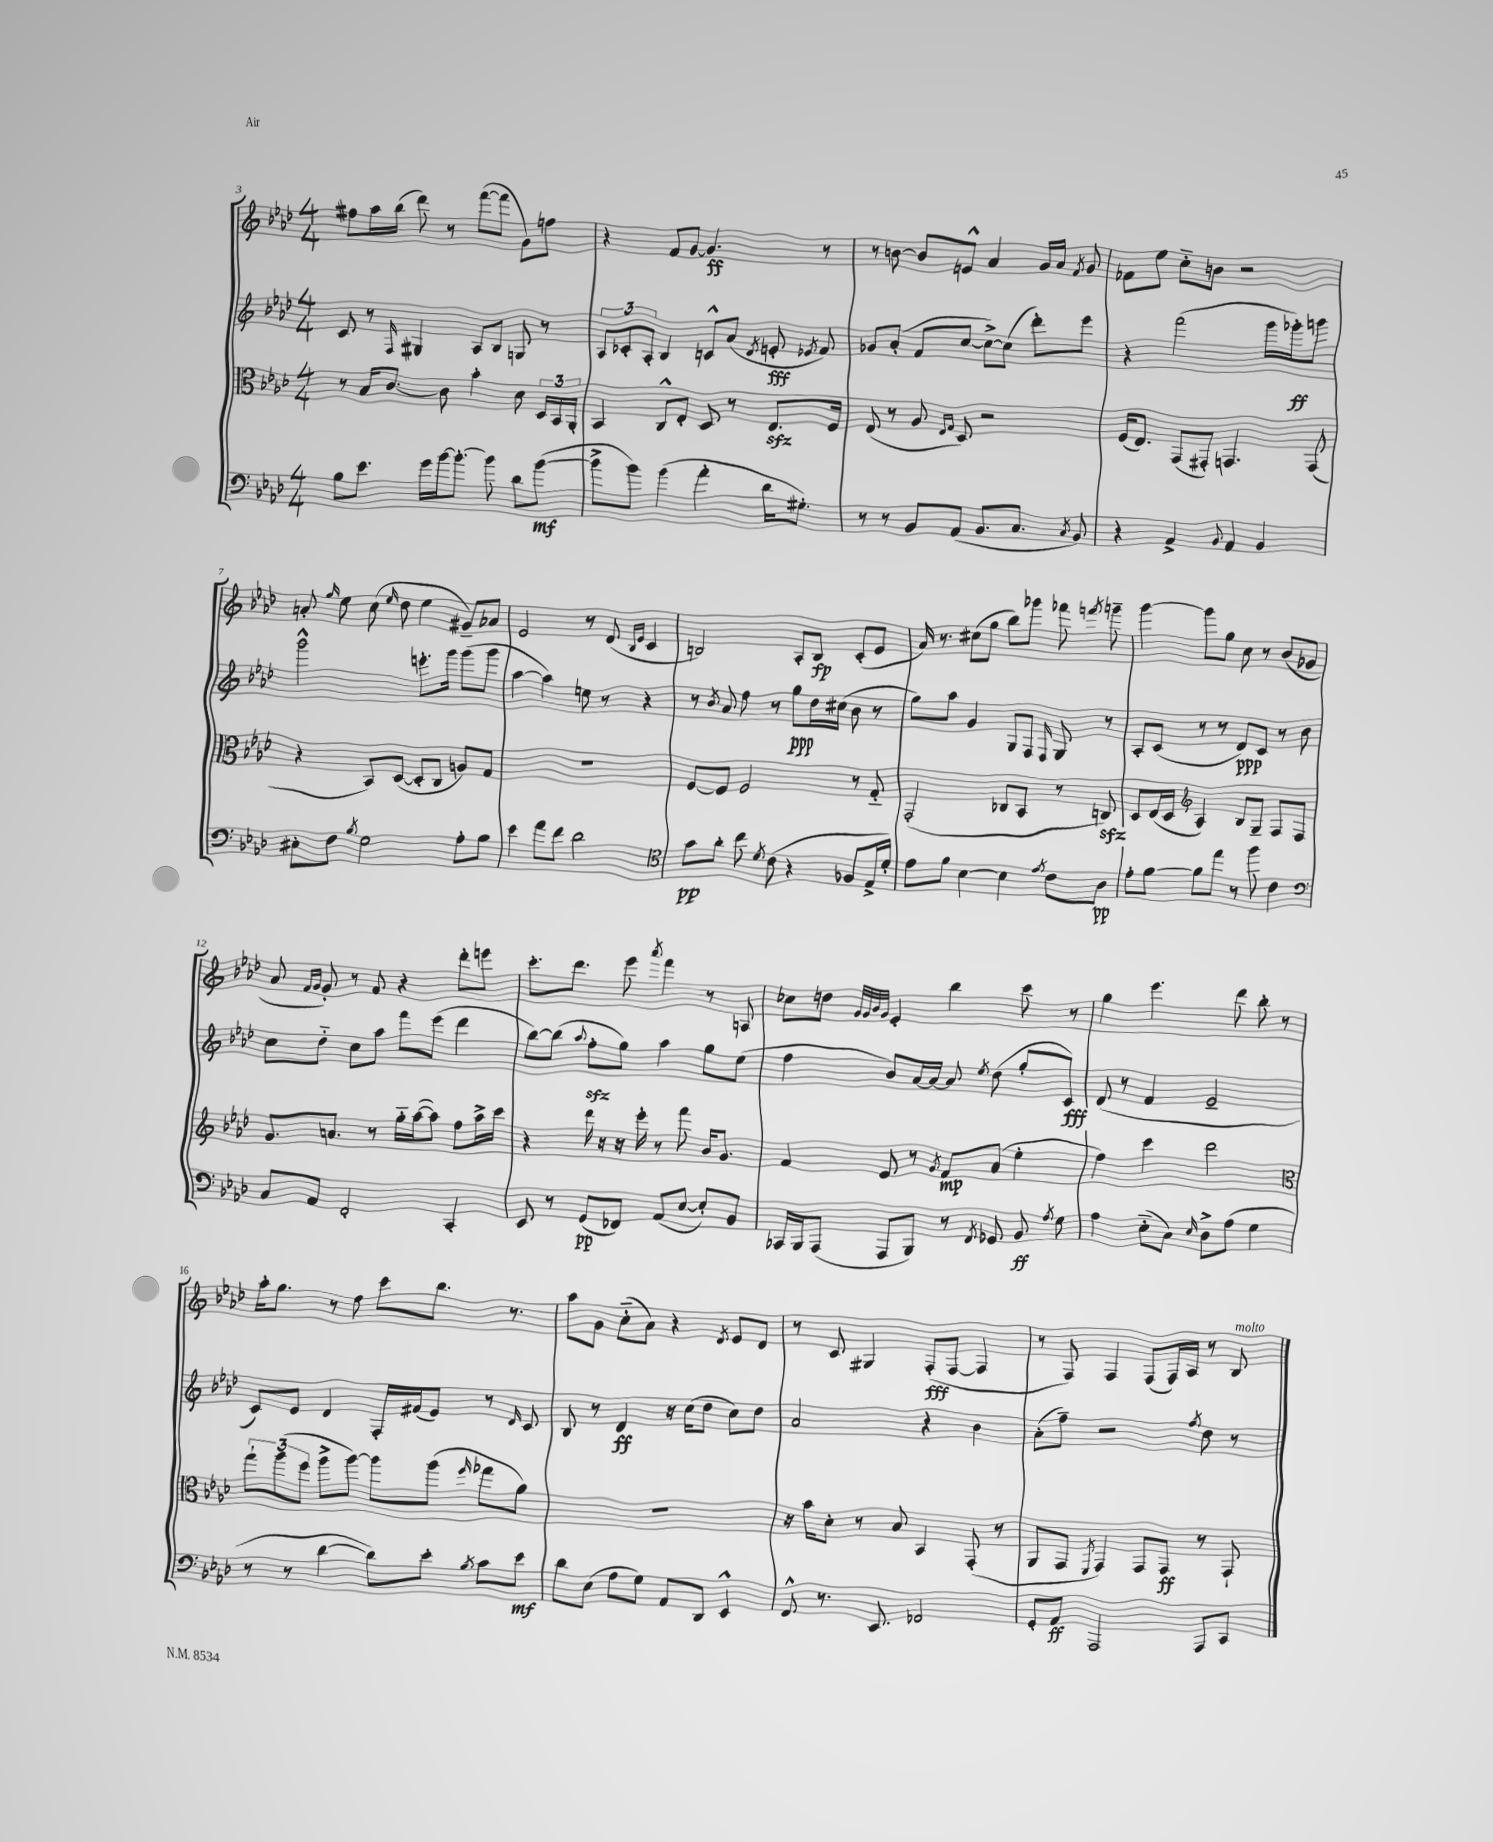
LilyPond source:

<<
\new StaffGroup <<
\new Staff = "s0" {
    \clef treble \key aes \major \numericTimeSignature \time 4/4
    \autoBeamOff fis''8[ aes''16 bes''16]( des'''8) r8 f'''8[~( f'''8] g'8[) f''8] |
    r4 f'8[ g'8]~ g'4.\ff r8 |
    r8 b'8~ b'8[ e'8]-^ aes'4 g'16[ aes'16] \acciaccatura { f'8 } g'8 |
    fes'8[ ees''8] c''8[-_ b'8] r2 |
    a'8-. \grace { g''16 } ees''8 c''8( \grace { ees''16 } des''8 ees''4 gis'8[--) aes'8] |
    ees'2 r8 des'8( \grace { bes16[ ees'16] } c'4 |
    b2) aes8[-. b8]\fp c'8[-.( ees'8] |
    aes'16) r8. cis''8[( g''8] bes''8[) ges'''8] fes'''8 \acciaccatura { f'''8 } g'''8-- |
    g'''4~ g'''8[ g''8] c''8 r8 bes'8[( ges'8] |
    aes'8 \grace { f'16[ g'16] } g'8-.) r8 f'8 r4 des'''8[-. e'''8] |
    c'''8.[-. des'''8.] ees'''8 \acciaccatura { aes'''8 } f'''4 r8 a8 |
    ces''8[ d''8] \grace { g'32[ g'32 bes'32 g'32] } ees'4-. bes''4 c'''8 r8 |
    g''4 ees'''4. des'''8 bes''8-. r8 |
    aes''16[-. g''8.] r8 f''8 c'''8[ bes''8.] r8. |
    aes''8[ g'8] c''8[-_( aes'8]) r4 \acciaccatura { des'8 } ees'8[ des'8] |
    r8 c'8 gis4 f8[-.\fff( f8]~ f4 |
    r8 f8) f4 f8[( f16) aes16] r8 bes8^\markup { \italic "molto" } \bar "|." |
}
\new Staff = "s1" {
    \clef treble \key aes \major \numericTimeSignature \time 4/4
    \autoBeamOff c'8 r8 \grace { f16 } gis4 aes8[ bes8] g8 r8 |
    \tuplet 3/2 { aes8[ ces'8-. aes8]-. } bes4 c'8[-^ aes'8]( \acciaccatura { des'8 } e'8-.\fff \acciaccatura { ees'8 } f'8) |
    ges'8[ aes'8]-.( f'8[ c''8]~ c''8[~->) c''8]( des'''8[-.) ees'''8] |
    r4 f'''2( g'''16[ ges'''16-.\ff) g'''8] |
    g'''2-^ e'''8.[-. g'''16] g'''8[( g'''8] |
    aes''4~ aes''4) e''8 r8 r4 |
    r8 \acciaccatura { bes'8 } aes'8 f''8 r8 g''8[\ppp des''16 cis''16]( bes'8 r8 |
    g''8[) aes''8] g'4 g8[ f8] \grace { f16 } g8 r8 |
    aes8[-. c'8]( r8 r8 des'8[\ppp) c'8] r8 bes'8 |
    c''8[ des''8]-_ c''8[ aes''8] f'''8[ ees'''8]( des'''4 |
    bes''8[~) bes''8]( \appoggiatura { aes''8 } f''8[-.\sfz g''8]) aes''4 g''8[ ees''8]( |
    f''4 bes'8[) aes'16~ aes'16]~ aes'8 \acciaccatura { ees''8 } des''8( g''8[-. c'8]\fff) |
    des'8( r8 f'4 ees'2-- |
    c'8[) ees'8] des'4 f16[-. fis'16( ees'8]) r8 \grace { des'16 } c'8 |
    bes8 r8 des'4\ff r16 c''16[( des''8] c''8[) des''8] |
    aes'2 r4 bes'4 |
    aes'8[-.( f''8]--) r2 \acciaccatura { f''8 } des''8 r8 \bar "|." |
}
\new Staff = "s2" {
    \clef alto \key aes \major \numericTimeSignature \time 4/4
    \autoBeamOff r8 bes16[ c'8.]~ c'8 bes'4-. des'8 \tuplet 3/2 { des16[ bes,16 aes,16]-. } |
    bes,4 c8[-^ ees8]-. des8 r8 ees8.[\sfz f16] |
    ees8( r8 aes8 \grace { ees16[ g16] } des8) r2 |
    f16[( ees8.]) g,8[( gis,8]-.) g,4. g,8( |
    r4 bes,8[) des8]~( des8[-. c8] a8[) g8] |
    R1 |
    f8[~ f8] f2 r8 g8-_ |
    g,2-.( ces8[ bes,8] r8 c8\sfz) |
    des8[ ees16( des16] \clef treble aes4) bes8[ g8]-- f8[ f8] |
    g'8.[ a'8.] r8 g''16[-_ aes''16~( aes''8]) f''8[ aes''16-> c'''16] |
    r4 des'''16 r16 r16 ees'''16-. r8 f'''8 bes'16[ g'8.] |
    f'4 ees'8 r8 \acciaccatura { g'8 } f'8[\mp aes'8]( ees''4-. |
    f''4) c'''4 des'''2 |
    \clef alto \tuplet 3/2 { g''8[-! aes''8( f''8] } aes''8[-> aes''8]~) aes''8[ aes''8]( \grace { f''16 } ges''8[ aes'8]) |
    R1 |
    r16 bes'16[ des'8]-. r8 bes8 bes,4 g,8-.( r8 |
    aes,8[ g,8] \acciaccatura { f,8 } g,4) g,8[ g,8]\ff r8 g,8-! \bar "|." |
}
\new Staff = "s3" {
    \clef bass \key aes \major \numericTimeSignature \time 4/4
    \autoBeamOff bes8[ ees'8.] g'16[ bes'16~ bes'8.]~-. bes'8 des'8[ bes'8]~\mf( |
    bes'8[-> bes'8]) bes'4( aes'4-. des'16[ gis8.]-.) |
    r8 r8 bes,8[ aes,8]( bes,8.[ c8.] \acciaccatura { c8 } bes,8) |
    r4 aes,4-> \appoggiatura { bes,8 } aes,4 bes,4 |
    cis8[-. f8] \acciaccatura { bes8 } g2 aes8[-. bes8] |
    ees'4 aes'8[ f'8] des'2 |
    \clef tenor g'8[\pp aes'8]-. c''8 \acciaccatura { des'8 } c'8( r4 fes8[ ees16-> des'16]-.) |
    ees'8[ f'8] bes4~ bes4 \acciaccatura { ees'8 } c'8[ aes8]\pp |
    ees'8[-. f'8]~ f'8[ ees''8] r8 f''8 c'4 |
    \clef bass c8[ aes,8] f,2-. c,4-. |
    ees,8 r8 g,8[\pp( fes,8]) aes,8[( ees8]~ ees8[-.) bes,8] |
    ces,16[ bes,,16 aes,,8]( aes,,8[ bes,,8]) r8 \acciaccatura { f,8 } ges,8 bes,8\ff \acciaccatura { aes8 } g8 |
    aes4 ees8[-_( c8]) \grace { ees16 } des8[-> aes8]( g4 |
    r8 r8 des'4~ des'8[) ees'8]-. \acciaccatura { bes8 } c'8[ ees'8]\mf |
    des'8[ ees8]( aes8[ g8]) aes,8[ des,8] ees,4-^ |
    f,8-^ r8. ees,8. fes,2 |
    g,8[-. aes,8]\ff aes,,2 aes,,8[ c,8] \bar "|." |
}
>>
>>
\layout { \context { \Score currentBarNumber = #3 } }
